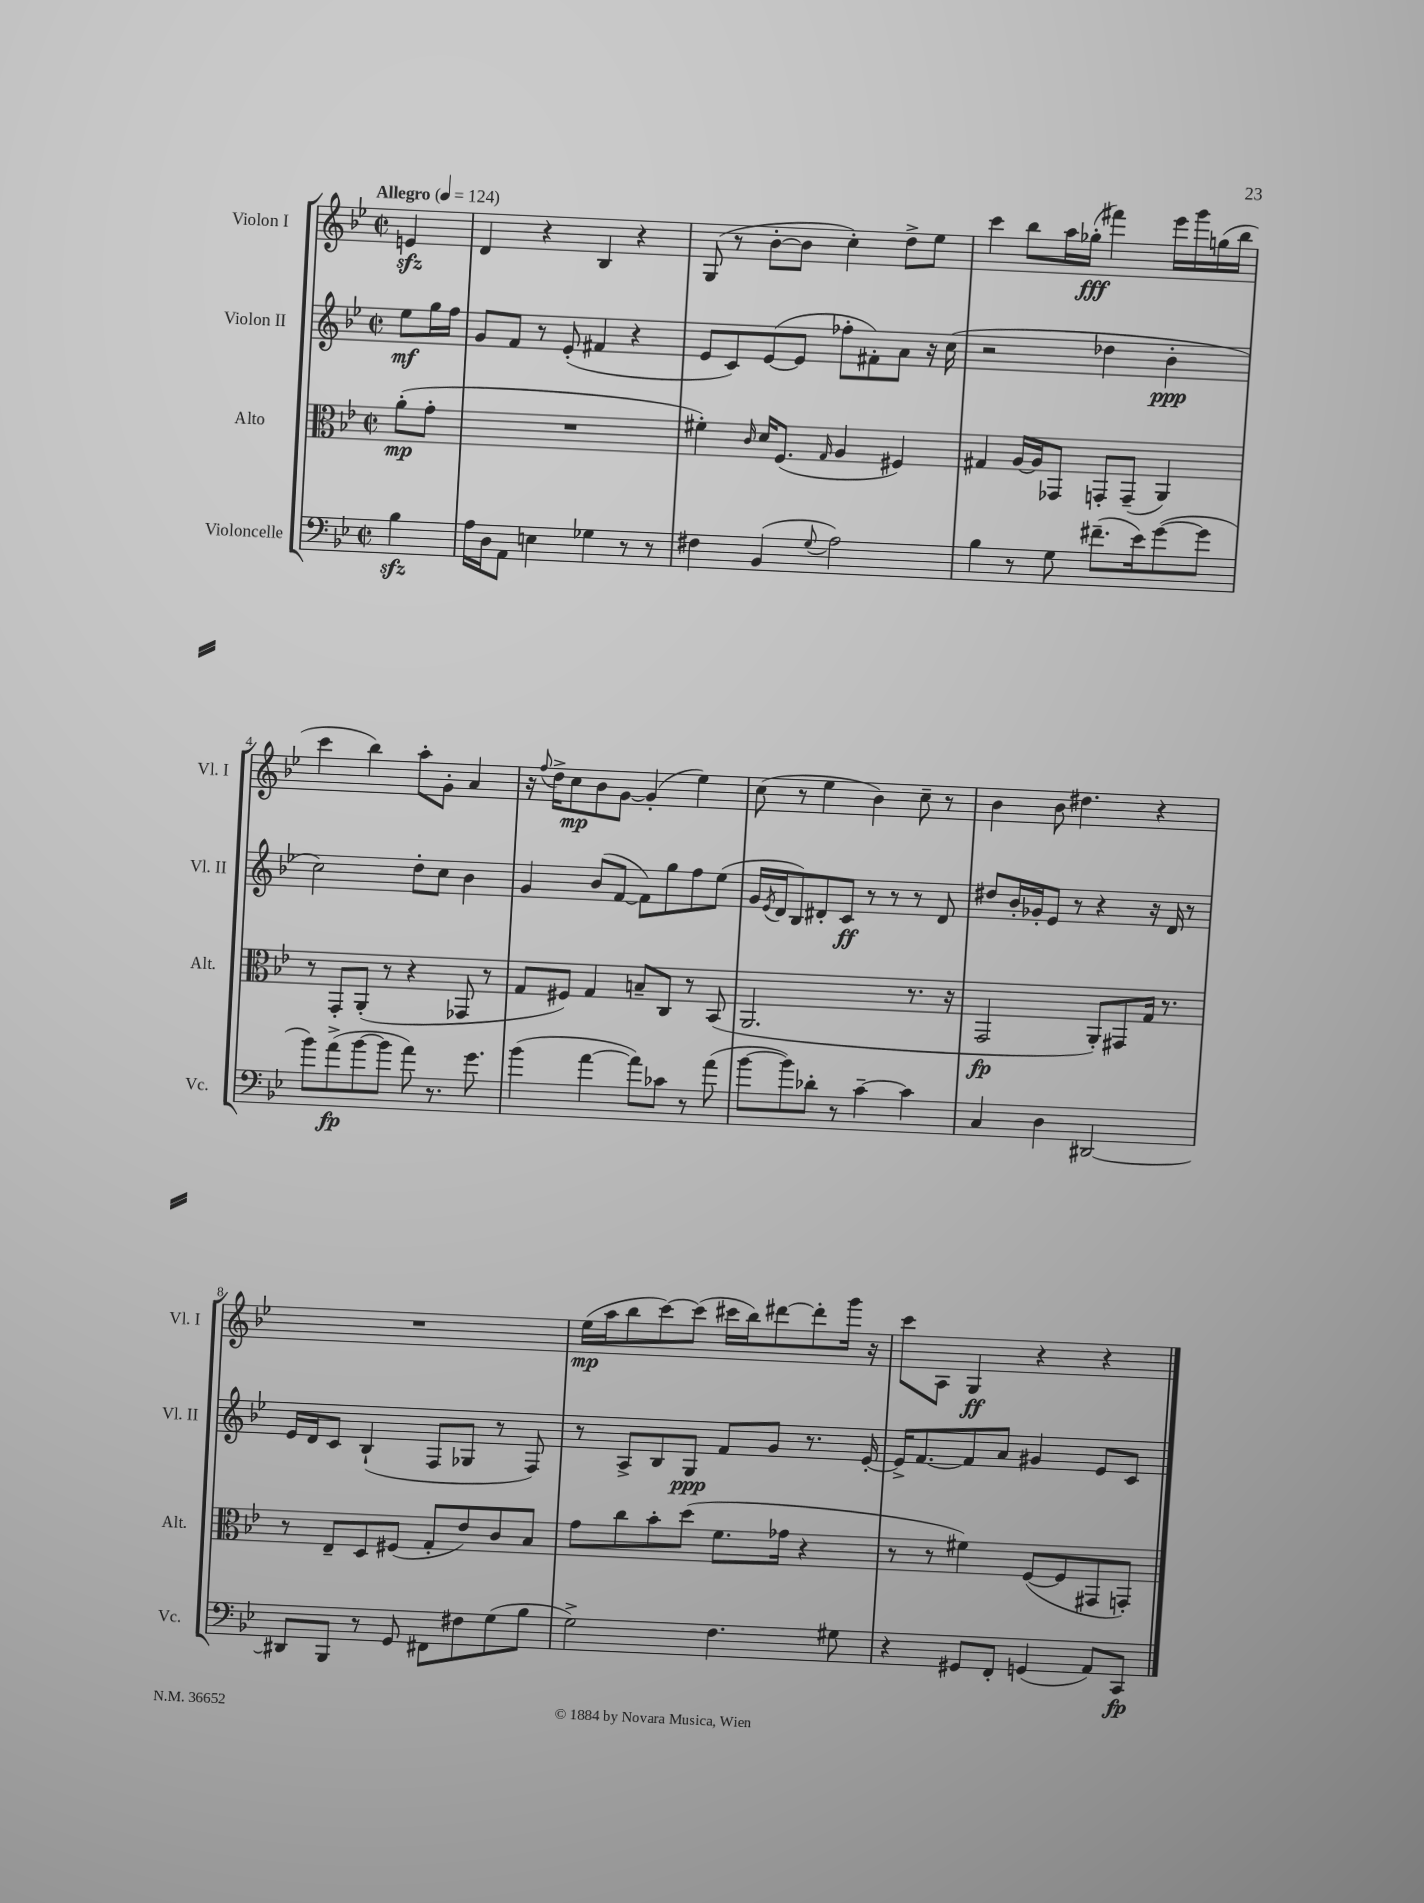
<<
\new StaffGroup <<
\new Staff = "s0" \with { instrumentName = "Violon I" shortInstrumentName = "Vl. I" } {
    \clef treble \key bes \major \defaultTimeSignature \time 2/2 \partial 4 \tempo "Allegro" 4 = 124
    e'4\sfz |
    d'4 r4 bes4 r4 |
    g8( r8 bes'8~-. bes'8 c''4-.) d''8-> ees''8 |
    c'''4 bes''8 a''16 ges''16-.\fff( fis'''4) ees'''16 g'''16 g''16( bes''16 |
    c'''4 bes''4) a''8-. g'8-. a'4 |
    r16 \appoggiatura { f''8 } d''16-> c''8\mp bes'8 g'8~ g'4-.( ees''4) |
    c''8( r8 ees''4 bes'4) c''8-- r8 |
    bes'4 bes'8 dis''4. r4 |
    R1 |
    ees''16\mp( a''16 bes''8 c'''8~) c'''8( cis'''16 bes''16) dis'''8~ dis'''8-. g'''16 r16 |
    c'''8 a8 g4\ff r4 r4 \bar "|." |
}
\new Staff = "s1" \with { instrumentName = "Violon II" shortInstrumentName = "Vl. II" } {
    \clef treble \key bes \major \defaultTimeSignature \time 2/2 \partial 4
    ees''8\mf g''16 f''16 |
    g'8 f'8 r8 ees'8-.( fis'4 r4 |
    ees'8 c'8) ees'8~( ees'8 fes''8-. fis'8-.) a'8 r16 c''16( |
    r2 des''4 bes'4-.\ppp |
    c''2) d''8-. c''8 bes'4 |
    g'4 bes'8( f'8~ f'8) g''8 f''8 ees''8( |
    g'16 \acciaccatura { ees'8 } d'16 bes8) dis'8-. c'8\ff r8 r8 r8 dis'8 |
    dis''8 bes'16-. ges'16-. ees'8 r8 r4 r16 d'16 r8 |
    ees'16 d'16 c'8 bes4-!( f8 ges8 r8 f8) |
    r8 a8-> bes8 g8\ppp f'8 g'8 r8. ees'16~-. |
    ees'16-> f'8.~ f'8 a'8 gis'4 ees'8 c'8 \bar "|." |
}
\new Staff = "s2" \with { instrumentName = "Alto" shortInstrumentName = "Alt." } {
    \clef alto \key bes \major \defaultTimeSignature \time 2/2 \partial 4
    a'8-.\mp( g'8-. |
    R1 |
    fis'4-.) \grace { c'16 } d'16 f8.( \grace { g16 } a4 fis4) |
    gis4 a16~ a16 ges,8 g,8-. g,8--( a,4) |
    r8 g,8-. a,8-.( r8 r4 ges,8 r8 |
    g8 fis8) g4 b8-- c8 r8 bes,8( |
    a,2. r8. r16 |
    g,2\fp a,8-.) gis,8 g16 r8. |
    r8 ees8-- d8 fis8( g8-. ees'8) c'8 bes8 |
    g'8 c''8 bes'8-. d''8( f'8. ges'16 r4 |
    r8 r8 fis'4) f8~( f8 gis,8 g,8-.) \bar "|." |
}
\new Staff = "s3" \with { instrumentName = "Violoncelle" shortInstrumentName = "Vc." } {
    \clef bass \key bes \major \defaultTimeSignature \time 2/2 \partial 4
    bes4\sfz |
    a16 d16 a,8 e4 ges4 r8 r8 |
    fis4 bes,4( \appoggiatura { g8 } a2) |
    bes4 r8 g8 fis'8.--( ees'16) g'8~( g'8 |
    bes'8) a'8->\fp( bes'8~ bes'8 a'8) r8. g'8. |
    bes'4( a'4~ a'8) ces'8 r8 a'8( |
    bes'8~ bes'8) des'8-. r8 c'4~-- c'4 |
    c4 d4 dis,2~ |
    dis,8 bes,,8 r8 g,8 fis,8 fis8 g8( bes8 |
    g2->) f4. gis8 |
    r4 gis,8 f,8-. g,4( a,8) c,8\fp \bar "|." |
}
>>
>>
